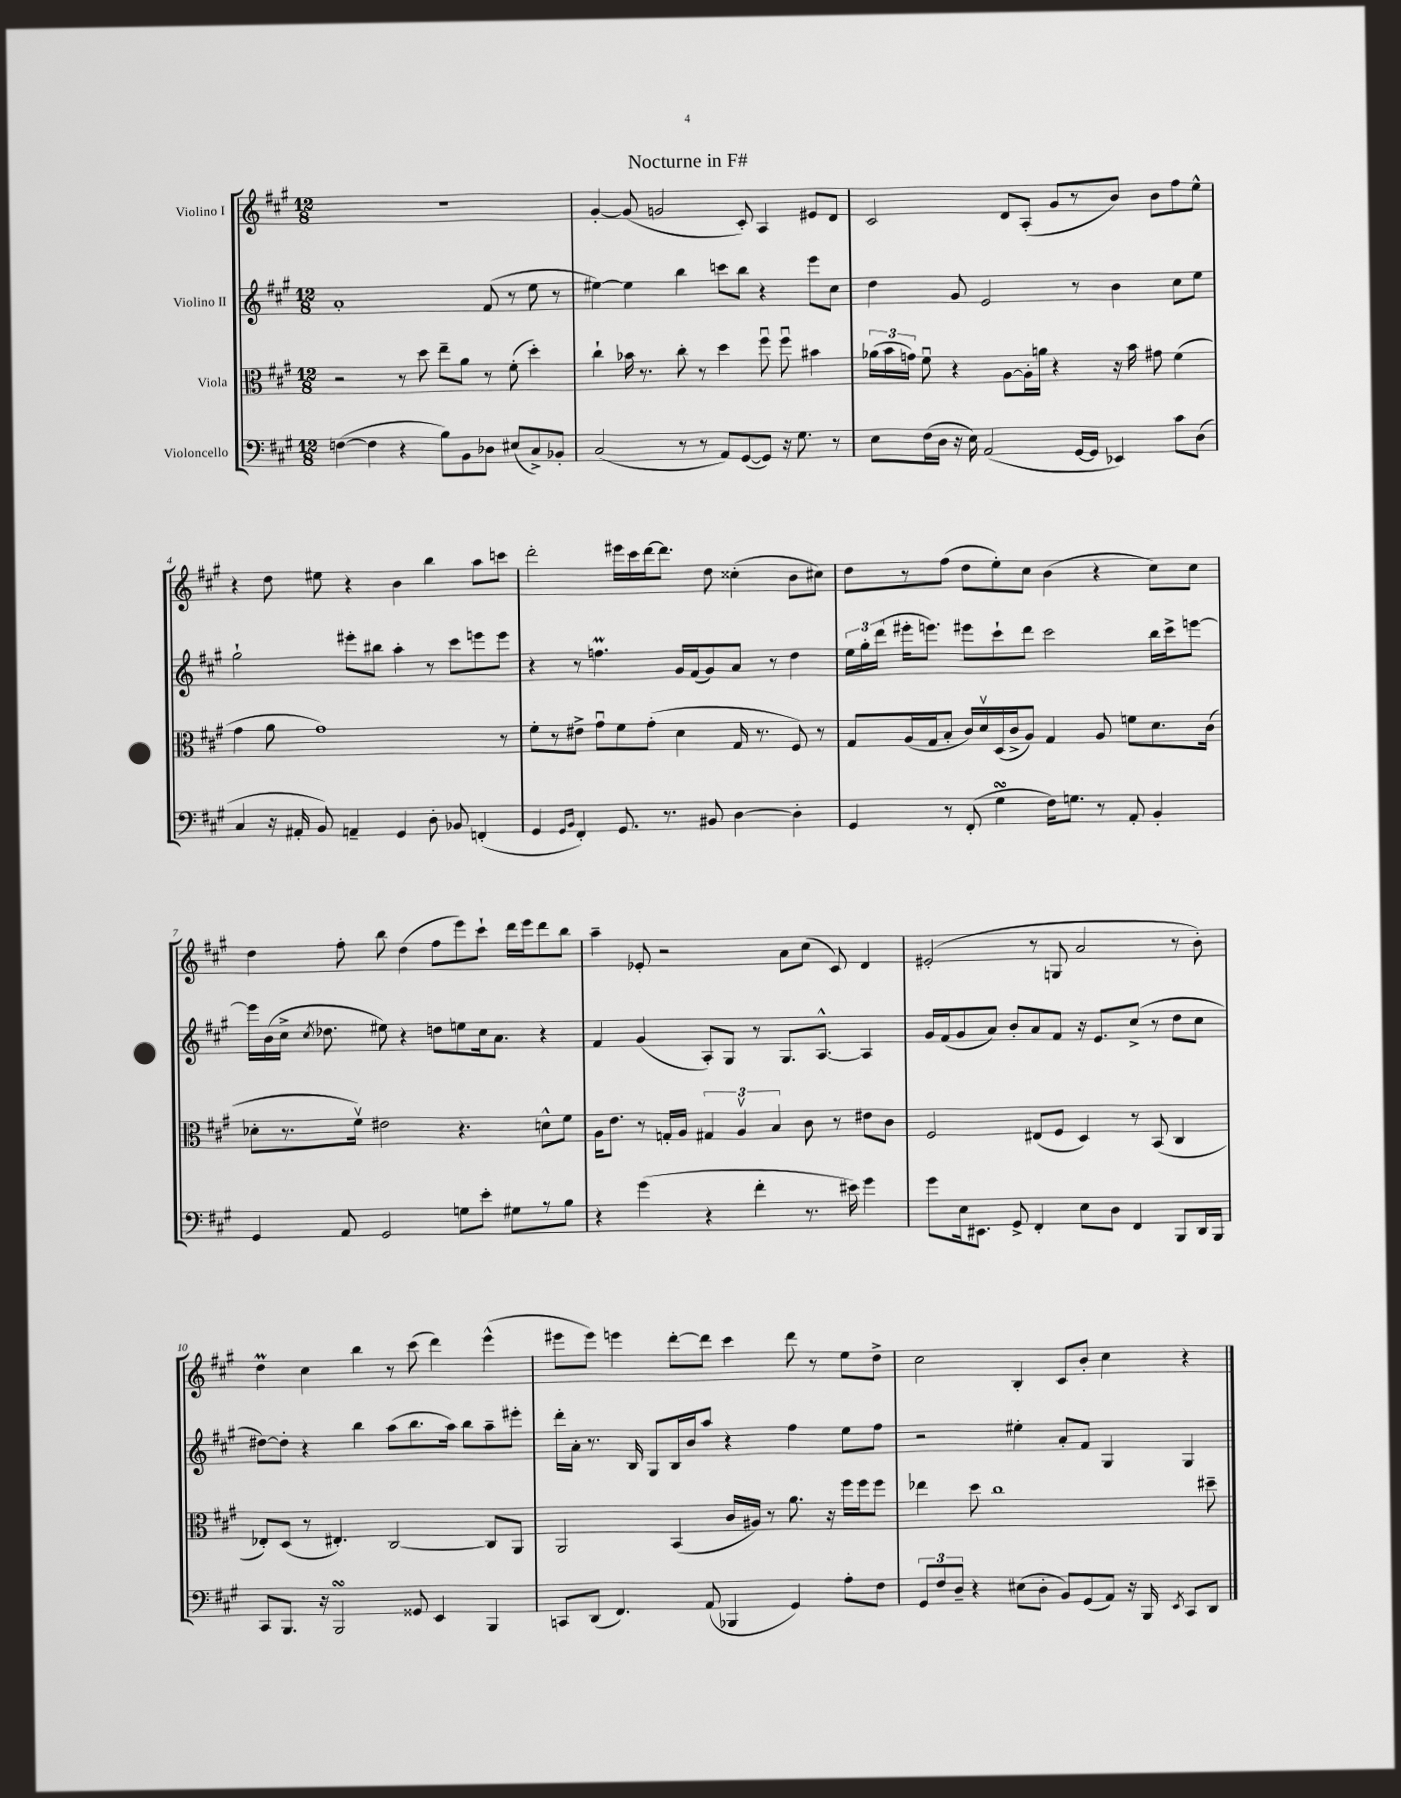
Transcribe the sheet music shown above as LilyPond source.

\header { title = "Nocturne in F#" }
<<
\new StaffGroup <<
\new Staff = "s0" \with { instrumentName = "Violino I" } {
    \clef treble \key a \major \numericTimeSignature \time 12/8
    \autoBeamOff R1. |
    gis'4~-. gis'8( g'2 cis'8-.) a4 eis'8[ d'8] |
    cis'2 d'8[ a8]-.( gis'8[ r8 b'8]) b'8[ fis''8 e''8]-^ |
    r4 d''8 eis''8 r4 b'4 b''4 a''8[ c'''8] |
    d'''2-. eis'''16[ cis'''16 d'''16~ d'''8.] d''8 cisis''4-.( b'8[ cis''8]) |
    d''8[ r8 fis''8]( d''8[ e''8-.) cis''8] b'4( r4 cis''8[) cis''8] |
    d''4 fis''8-. b''8 d''4( fis''8[ e'''8) cis'''8]-! d'''16[ e'''16 d'''8 b''8] |
    a''4-- ees'8-. r2 a'8[ cis''8]( cis'8) d'4 |
    eis'2-.( r8 g8 a'2 r8 b'8-.) |
    d''4\prall cis''4 b''4 r8 cis'''8( d'''4) e'''4-^( |
    eis'''8[ eis'''8]) e'''4 d'''8[~-. d'''8] cis'''4 d'''8 r8 e''8[ d''8]-> |
    cis''2 b4-. cis'8[ b'8]-. cis''4 r4 \bar "|." |
}
\new Staff = "s1" \with { instrumentName = "Violino II" } {
    \clef treble \key a \major \numericTimeSignature \time 12/8
    \autoBeamOff a'1-. fis'8( r8 e''8 r8 |
    eis''4~) eis''4 b''4 c'''8[ b''8] r4 e'''8[ cis''8] |
    d''4 gis'8 e'2 r8 b'4 cis''8[ e''8] |
    gis''2-! eis'''8[-. bis''8] a''4-. r8 cis'''8[ e'''8 e'''8] |
    r4 r8 f''4.\prall gis'16[ fis'16( gis'8) a'8] r8 d''4 |
    \tuplet 3/2 { e''16[ gis''16-. d'''16]( } eis'''16[-. e'''8.]) eis'''8[ cis'''8-! d'''8] cis'''2 b''16[ cis'''16-> e'''8]~ |
    e'''16[ b'16( cis''16]-> \acciaccatura { cis''8 } des''8. eis''8) r4 d''8[ e''8 cis''16 a'8.] r4 |
    fis'4 gis'4( a8[-.) gis8] r8 gis8.[ a8.]~-^ a4 |
    gis'16[ fis'16( gis'8 a'8]) b'8[-. a'8 fis'8] r16 e'8.[ cis''8]->( r8 d''8[ cis''8] |
    dis''8[~) dis''8]-. r4 b''4 a''8[( b''8. a''16]) b''8[ a''8-- eis'''8]-. |
    d'''16[-. a'16]-. r8. b16 gis8[ b16 b'16 a''8] r4 fis''4 e''8[ fis''8] |
    r2 eis''4-. a'8[-. fis'8] gis4 gis4 \bar "|." |
}
\new Staff = "s2" \with { instrumentName = "Viola" } {
    \clef alto \key a \major \numericTimeSignature \time 12/8
    \autoBeamOff r2 r8 d''8 e''8[-- a'8] r8 fis'8-.( d''4-.) |
    cis''4-! bes'16 r8. cis''8-. r8 d''4 fis''8\downbow fis''8\downbow bis'4 |
    \tuplet 3/2 { aes'16[( b'16 g'16]) } fis'8\downbow r4 a8[~ a16-. a'16] r4 r16 b'16 gis'8 fis'4( |
    gis'4 a'8 gis'1) r8 |
    fis'8[-. r8 eis'8]-> gis'8[\downbow fis'8 gis'8]-.( d'4 gis16 r8. fis8) r8 |
    gis8[ a16( gis16 b8]-. cis'16[) d'16\upbow d16( cis'16-> a8]) gis4 a8 f'8[ d'8. cis'16]( |
    des'8[-. r8. fis'16]\upbow) eis'2 r4. d'8[-^ fis'8] |
    a16[ e'8.] r8 g16[-. a16] \tuplet 3/2 { gis4 a4\upbow b4 } cis'8 r8 eis'8[ cis'8] |
    fis2 eis8[( fis8] d4) r8 b,8( cis4 |
    ees8[-.) d8]( r8 eis4.-.) cis2~ cis8[ a,8] |
    a,2 b,4( cis'16[ ais16]) r8 a'8. r16 fis''16[ fis''16 fis''8] |
    ees''4 d''8 cis''1 dis''8-- \bar "|." |
}
\new Staff = "s3" \with { instrumentName = "Violoncello" } {
    \clef bass \key a \major \numericTimeSignature \time 12/8
    \autoBeamOff f4~( f4 r4 b8[) b,8 des8] eis8[( cis8->) bes,8]-. |
    cis2( r8 r8 a,8[) gis,8~( gis,8]) r16 gis8. r8 |
    e8[ fis16( d16] r16 e16) a,2( gis,16[~ gis,16] ees,4) cis'8[ d8]( |
    cis4 r16 ais,16-. b,8) a,4-- gis,4 d8-. bes,8 f,4-.( |
    gis,4 \grace { gis,16[ b,16] } fis,4-.) gis,8. r8. bis,8 d4~ d4-. |
    gis,4 r8 fis,8-.( gis4\turn fis16[) g8.] r8 a,8-. b,4-. |
    gis,4 a,8 gis,2 g8[ e'8]-. gis8[ r8 b8] |
    r4 gis'4( r4 fis'4-. r8. eis'16) gis'4 |
    gis'8[ e16 eis,8.] gis,8-> fis,4-. e8[ d8] fis,4 b,,8[ d,16 b,,16] |
    cis,8[ b,,8.] r16 b,,2\turn gisis,8 e,4 b,,4 |
    c,8[ d,8]( fis,4.) a,8( bes,,4 gis,4) a8[-. fis8] |
    \tuplet 3/2 { gis,8[ fis8 d8]-- } r4 eis8[( d8]-. b,8[) gis,8( a,8]) r16 b,,16 \acciaccatura { e,8 } cis,8[ d,8] \bar "|." |
}
>>
>>
